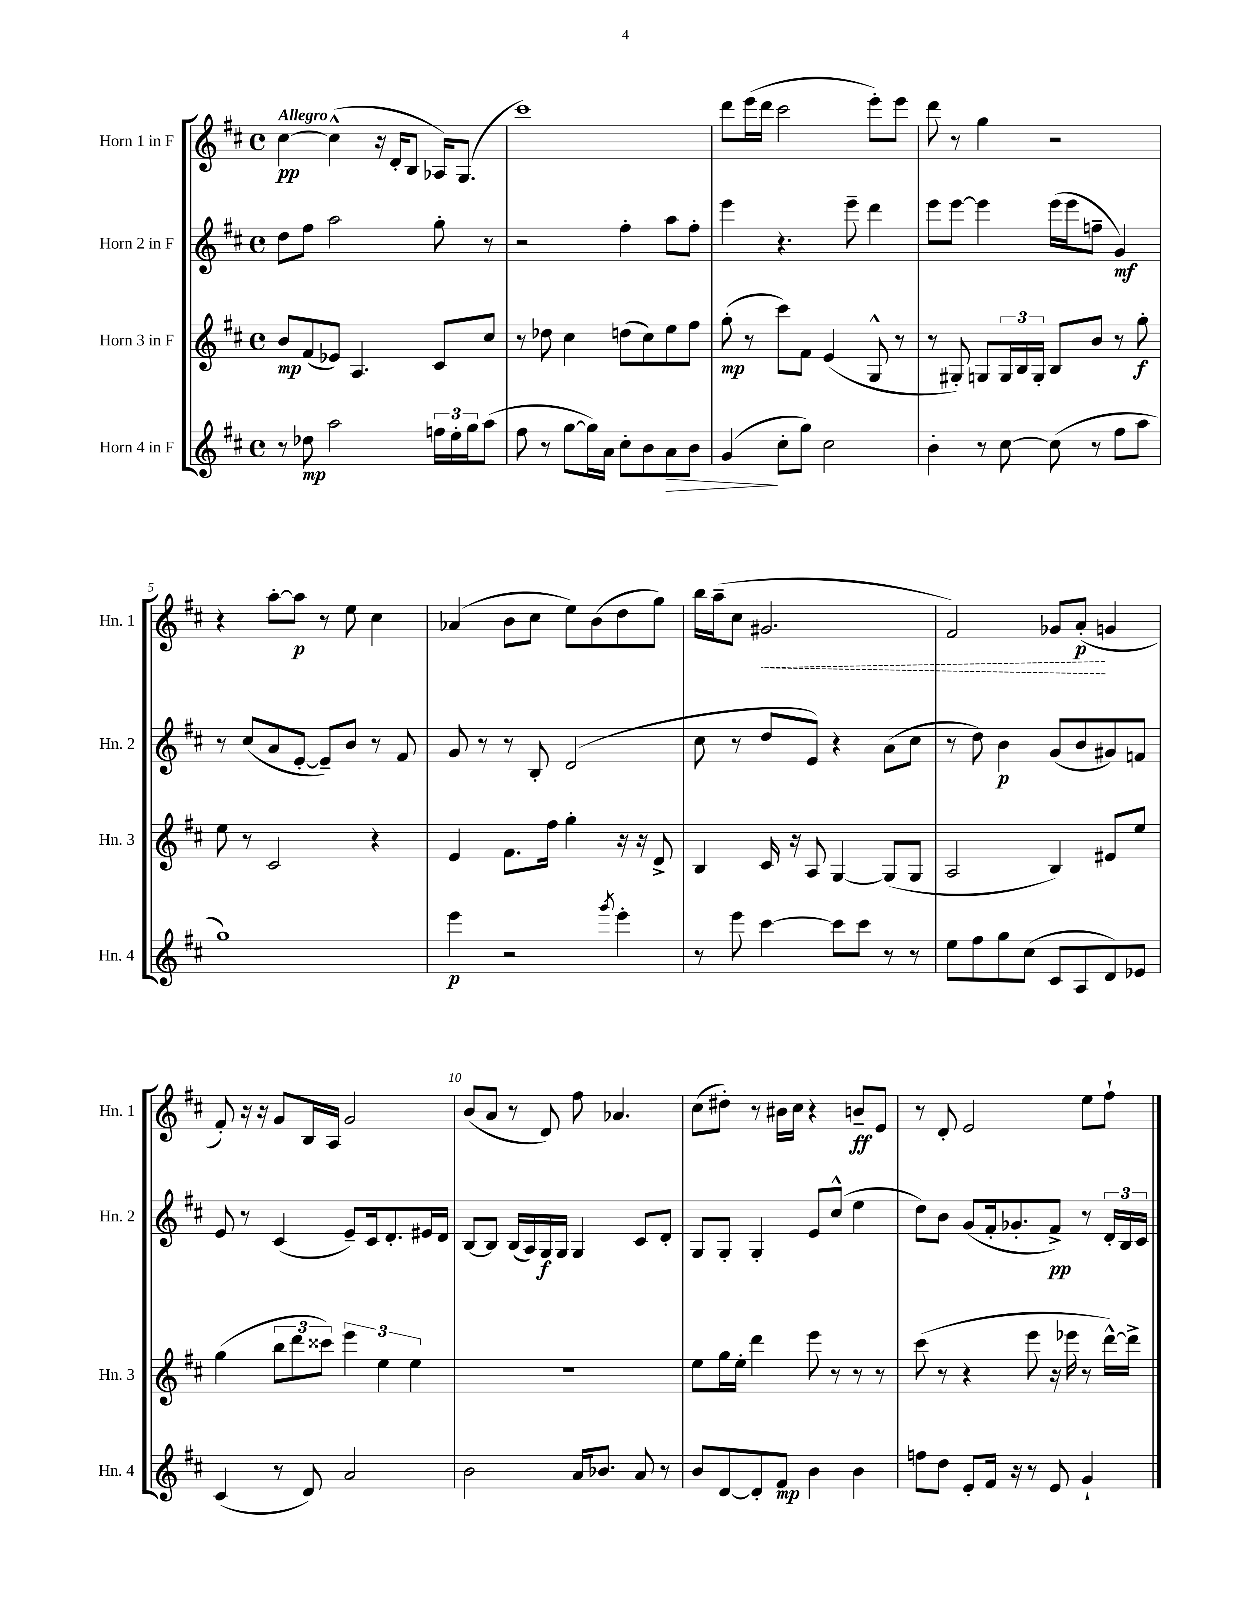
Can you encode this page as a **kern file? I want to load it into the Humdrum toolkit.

**kern	**dynam	**kern	**dynam	**kern	**dynam	**kern	**dynam
*part4	*part4	*part3	*part3	*part2	*part2	*part1	*part1
*staff4	*staff4	*staff3	*staff3	*staff2	*staff2	*staff1	*staff1
*I"Horn 4 in F	*	*I"Horn 3 in F	*	*I"Horn 2 in F	*	*I"Horn 1 in F	*
*I'Hn. 4	*	*I'Hn. 3	*	*I'Hn. 2	*	*I'Hn. 1	*
*clefG2	*	*clefG2	*	*clefG2	*	*clefG2	*
*k[f#c#]	*	*k[f#c#]	*	*k[f#c#]	*	*k[f#c#]	*
*M4/4	*	*M4/4	*	*M4/4	*	*M4/4	*
*met(c)	*	*met(c)	*	*met(c)	*	*met(c)	*
=1	=1	=1	=1	=1	=1	=1	=1
!	!	!	!	!	!	!LO:TX:a:B:t=Allegro	!
8r	.	8b/L	mp	8dd\L	.	[4cc#\	pp
8dd-X\	mp	(8f#/	.	8ff#\J	.	.	.
2aa\	.	8e-X/J)	.	2aa\	.	(4cc#^^\]	.
.	.	4.A/	.	.	.	.	.
.	.	.	.	.	.	16r	.
.	.	.	.	.	.	16d'/KL	.
.	.	.	.	.	.	8B/J	.
24ffn\LL	.	8c#/L	.	8gg'\	.	16A-X/KL)	.
24ee'\	.	.	.	.	.	.	.
.	.	.	.	.	.	(8.G/J	.
24gg\J	.	.	.	.	.	.	.
(8aa\J	.	8cc#/J	.	8r	.	.	.
=2	=2	=2	=2	=2	=2	=2	=2
8ff#\	.	8r	.	2r	.	1ccc#)	.
8r	.	8dd-X\	.	.	.	.	.
[8gg\L	.	4cc#\	.	.	.	.	.
16gg\L])	.	.	.	.	.	.	.
16a\JJ	.	.	.	.	.	.	.
8cc#'\L	.	(8ddn\L	.	4ff#'\	.	.	.
8b\	.	8cc#\)	.	.	.	.	.
!	!LO:HP:b	!	!	!	!	!	!
8a\	>	8ee\	.	8aa\L	.	.	.
8b\J	.	8ff#\J	.	8ff#'\J	.	.	.
=3	=3	=3	=3	=3	=3	=3	=3
(4g/	.	(8gg'\	mp	4eee\	.	8ddd\L	.
.	.	8r	.	.	.	(16eee\L	.
.	.	.	.	.	.	16ddd\JJ	.
8cc#'\L	]	8ccc#\L)	.	4.r	.	2ccc#\	.
8gg\J)	.	8f#\J	.	.	.	.	.
2cc#\	.	(4e/	.	.	.	.	.
.	.	.	.	8eee~\	.	.	.
.	.	8G^^/	.	4ddd\	.	8eee'\L)	.
.	.	8r	.	.	.	8eee\J	.
=4	=4	=4	=4	=4	=4	=4	=4
4b'\	.	8r	.	8eee\L	.	8ddd\	.
.	.	8G#X'/)	.	[8eee\J	.	8r	.
8r	.	8Gn/L	.	4eee\]	.	4gg\	.
[8cc#\	.	24G/L	.	.	.	.	.
.	.	24B/	.	.	.	.	.
.	.	24G'/JJ	.	.	.	.	.
(8cc#\]	.	8B/L	.	(16eee\LL	.	2r	.
.	.	.	.	16eee\J	.	.	.
8r	.	8b/J	.	8ffn~\J	.	.	.
8ff#\L	.	8r	.	4g/)	mf	.	.
8aa\J	.	8gg'\	f	.	.	.	.
!!LO:LB:g=z
=5	=5	=5	=5	=5	=5	=5	=5
1gg)	.	8ee\	.	8r	.	4r	.
.	.	8r	.	(8cc#/L	.	.	.
.	.	2c#/	.	8a/	.	[8aa'\L	.
.	.	.	.	[8e'/J	.	8aa\J]	p
.	.	.	.	8e~/L])	.	8r	.
.	.	.	.	8b/J	.	8ee\	.
.	.	4r	.	8r	.	4cc#\	.
.	.	.	.	8f#/	.	.	.
=6	=6	=6	=6	=6	=6	=6	=6
4eee\	p	4e/	.	8g/	.	(4a-X/	.
.	.	.	.	8r	.	.	.
2r	.	8.f#\L	.	8r	.	8b\L	.
.	.	.	.	8B'/	.	8cc#\J	.
.	.	16ff#\Jk	.	.	.	.	.
.	.	4gg'\	.	(2d/	.	8ee\L)	.
.	.	.	.	.	.	(8b\	.
8qggg/	.	.	.	.	.	.	.
4eee'\	.	16r	.	.	.	8dd\	.
.	.	16r	.	.	.	.	.
.	.	8d^/	.	.	.	8gg\J)	.
=7	=7	=7	=7	=7	=7	=7	=7
8r	.	4B/	.	8cc#\	.	16bb\LL	.
.	.	.	.	.	.	(16aa~\J	.
8eee\	.	.	.	8r	.	8cc#\J	.
!	!	!	!	!	!	!	!LO:HP:b
[4ccc#\	.	16c#/	.	8dd/L	.	2.g#X/	<
.	.	16r	.	.	.	.	.
.	.	8A/	.	8e/J)	.	.	.
8ccc#\L]	.	[4G/	.	4r	.	.	.
8ccc#\J	.	.	.	.	.	.	.
8r	.	(8G/L]	.	(8a\L	.	.	.
8r	.	8G/J	.	8cc#\J	.	.	.
=8	=8	=8	=8	=8	=8	=8	=8
8ee\L	.	2A/	.	8r	.	2f#/)	.
8ff#\	.	.	.	8dd\)	.	.	.
8gg\	.	.	.	4b\	p	.	.
(8cc#\J	.	.	.	.	.	.	.
8c#/L	.	4B/)	.	(8g/L	.	8g-X/L	.
8A/	.	.	.	8b/	.	(8a'/J	p
8d/)	.	8e#X/L	.	8g#X/)	.	4gn/	[
8e-X/J	.	8ee/J	.	8fn/J	.	.	.
!!LO:LB:g=z
=9	=9	=9	=9	=9	=9	=9	=9
(4c#/	.	(4gg\	.	8e/	.	8f#'/)	.
.	.	.	.	8r	.	16r	.
.	.	.	.	.	.	16r	.
8r	.	12bb\L	.	(4c#/	.	8g/L	.
.	.	12ddd\	.	.	.	.	.
8d/)	.	.	.	.	.	16B/L	.
.	.	12ccc##X\J)	.	.	.	.	.
.	.	.	.	.	.	16A/JJ	.
2a/	.	6eee\	.	8e~/L)	.	2g/	.
.	.	.	.	16c#/k	.	.	.
.	.	6ee\	.	.	.	.	.
.	.	.	.	8.d'/	.	.	.
.	.	6ee\	.	.	.	.	.
.	.	.	.	16e#X/L	.	.	.
.	.	.	.	16d/JJ	.	.	.
=10	=10	=10	=10	=10	=10	=10	=10
2b\	.	1r	.	[8B/L	.	(8b/L	.
.	.	.	.	8B/J]	.	8a/J	.
.	.	.	.	(16B/LL	.	8r	.
.	.	.	.	16A/)	.	.	.
.	.	.	.	16G/	f	8d/)	.
.	.	.	.	16G/JJ	.	.	.
16a/KL	.	.	.	4G/	.	8ff#\	.
8.b-X/J	.	.	.	.	.	.	.
.	.	.	.	.	.	4.a-X/	.
8a/	.	.	.	8c#/L	.	.	.
8r	.	.	.	8d'/J	.	.	.
=11	=11	=11	=11	=11	=11	=11	=11
8b/L	.	8ee\L	.	8G/L	.	(8cc#\L	.
[8d/	.	16gg\L	.	8G'/J	.	8dd#X'\J)	.
.	.	16ee'\JJ	.	.	.	.	.
8d'/]	.	4ddd\	.	4G'/	.	8r	.
8f#/J	mp	.	.	.	.	16b#X\LL	.
.	.	.	.	.	.	16cc#\JJ	.
4b\	.	8eee\	.	8e/L	.	4r	.
.	.	8r	.	(8cc#^^/J	.	.	.
4b\	.	8r	.	4ee\	.	8bn~/L	ff
.	.	8r	.	.	.	8e/J	.
=12	=12	=12	=12	=12	=12	=12	=12
8ffn\L	.	(8ccc#\	.	8dd\L)	.	8r	.
8dd\J	.	8r	.	8b\J	.	8d'/	.
8e'/L	.	4r	.	(8g/L	.	2e/	.
16f#/Jk	.	.	.	16f#'/k	.	.	.
16r	.	.	.	8.g-X'/	.	.	.
8r	.	8eee\	.	.	.	.	.
8e/	.	16r	.	8f#^/J)	pp	.	.
.	.	16eee-X\	.	.	.	.	.
4g`/	.	8r	.	8r	.	8ee\L	.
.	.	[16ddd^^\LL)	.	24d'/LL	.	8ff#`\J	.
.	.	.	.	24B/	.	.	.
.	.	16ddd^\JJ]	.	.	.	.	.
.	.	.	.	24c#/JJ	.	.	.
==	==	==	==	==	==	==	==
*-	*-	*-	*-	*-	*-	*-	*-
